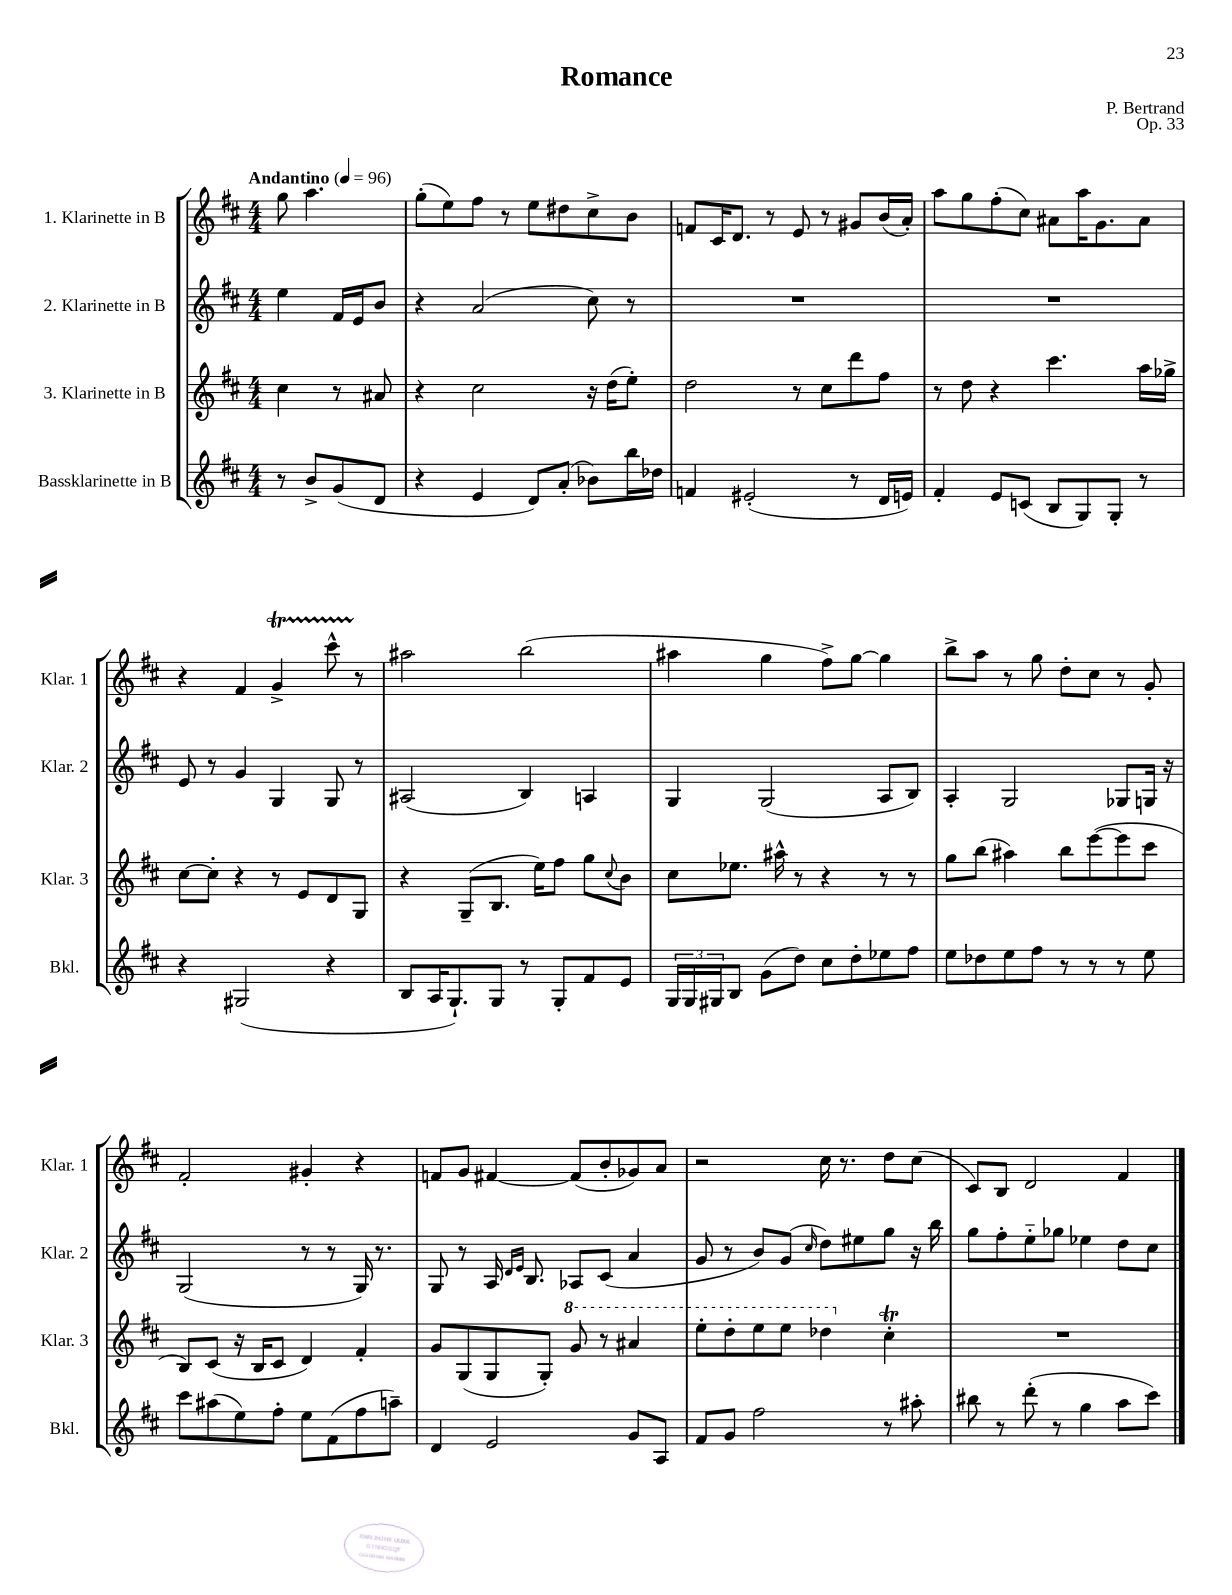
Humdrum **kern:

**kern	**kern	**kern	**kern
*staff4	*staff3	*staff2	*staff1
*clefG2	*clefG2	*clefG2	*clefG2
*k[f#c#]	*k[f#c#]	*k[f#c#]	*k[f#c#]
*M4/4	*M4/4	*M4/4	*M4/4
*MM96	*MM96	*MM96	*MM96
8r	4cc#\	4ee\	8gg\
8b^/L	.	.	4.aa\
(8g/	8r	16f#/LL	.
.	.	16e/J	.
8d/J	8a#/	8b/J	.
=	=	=	=
4r	4r	4r	(8gg'\L
.	.	.	8ee\)
4e/	2cc#\	(2a/	8ff#\J
.	.	.	8r
8d/L)	.	.	8ee\L
(8a'/J	.	.	8dd#\
8b-\L)	16r	8cc#\)	8cc#^\
.	(16dd\LK	.	.
16bb\L	8ee'\J)	8r	8b\J
16dd-\JJ	.	.	.
=	=	=	=
4f/	2dd\	1r	8f/L
.	.	.	16c#/K
.	.	.	8.d/J
(2e#'/	.	.	.
.	.	.	8r
.	8r	.	8e/
.	8cc#\L	.	8r
8r	8ddd\	.	8g#/L
16d/LL	8ff#\J	.	(16b/L
16e/JJ)	.	.	16a'/JJ)
=	=	=	=
4f#'/	8r	1r	8aa\L
.	8dd\	.	8gg\
8e/L	4r	.	(8ff#'\
(8c/J	.	.	8cc#\J)
8B/L	4.ccc#\	.	8a#\L
8G/)	.	.	16aa\K
.	.	.	8.g\
8G'/J	.	.	.
8r	16aa\LL	.	8a#\J
.	16gg-^\JJ	.	.
=	=	=	=
4r	[8cc#\L	8e/	4r
.	8cc#'\]J	8r	.
(2G#/	4r	4g/	4f#/
.	8r	4G/	4g^/
.	8e/L	.	.
4r	8d/	8G/	8ccc#^^\
.	8G/J	8r	8r
=	=	=	=
8B/L	4r	(2A#/	2aa#\
16A/K	.	.	.
8.G`/)	.	.	.
.	(8G~/L	.	.
8G/J	8.B/J	.	.
8r	.	4B/)	(2bb\
.	16ee\LK)	.	.
8G'/L	8ff#\J	.	.
8f#/	8gg\L	4A/	.
.	8qqcc#/	.	.
8e/J	8b\J	.	.
=	=	=	=
24G/LL	8cc#\L	4G/	4aa#\
24G/	.	.	.
24G#/J	.	.	.
8B/J	8.ee-\J	.	.
(8g\L	.	(2G/	4gg\
.	16aa#^^\	.	.
8dd\J)	8r	.	.
8cc#\L	4r	.	8ff#^\L)
8dd'\	.	.	[8gg\J
8ee-\	8r	8A/L	4gg\]
8ff#\J	8r	8B/J)	.
=	=	=	=
8ee\L	8gg\L	4A'/	8bb^\L
8dd-\	(8bb\J	.	8aa\J
8ee\	4aa#\)	2G/	8r
8ff#\J	.	.	8gg\
8r	8bb\L	.	8dd'\L
8r	([8eee\	.	8cc#\J
8r	8eee\]	8G-/L	8r
8ee\	8ccc#\J	16G/Jk	8g'/
.	.	16r	.
=	=	=	=
8ccc#\L	8B/L)	(2G/	2f#'/
(8aa#\	(8c#/J	.	.
8ee\)	16r	.	.
.	16B/LK	.	.
8ff#'\J	8c#/J	.	.
8ee\L	4d/)	8r	4g#'/
(8f#\	.	8r	.
8ff#\	4f#'/	16G/)	4r
.	.	8.r	.
8aa~\J)	.	.	.
=	=	=	=
4d/	8g/L	8G/	8f/L
.	(8G/	8r	8g/J
2e/	8G/	16A/	[4f#/
.	.	16qqd/LL	.
.	.	16qqe/JJ	.
.	.	8.B/	.
.	8G'/J)	.	.
.	8gg/	8A-/L	(8f#/]L
.	8r	(8c#/J	8b'/
8g/L	4aa#/	4a/	8g-/)
8A/J	.	.	8a/J
=	=	=	=
8f#/L	8eee'\L	8g/	2r
8g/J	8ddd'\	8r	.
2ff#\	8eee\	8b/L)	.
.	8eee\J	(8g/J	.
.	.	16qqcc#/	.
.	4ddd-\	8dd\L)	16cc#\
.	.	.	8.r
.	.	8ee#\	.
8r	4cc#'\	8gg\J	8dd\L
8aa#'\	.	16r	(8cc#\J
.	.	16bb\	.
=	=	=	=
8bb#\	1r	8gg\L	8c#/L)
8r	.	8ff#'\	8B/J
(8ddd'\	.	8ee'~\	2d/
8r	.	8gg-\J	.
4gg\	.	4ee-\	.
8aa\L	.	8dd\L	4f#/
8ccc#\J)	.	8cc#\J	.
==	==	==	==
*-	*-	*-	*-
